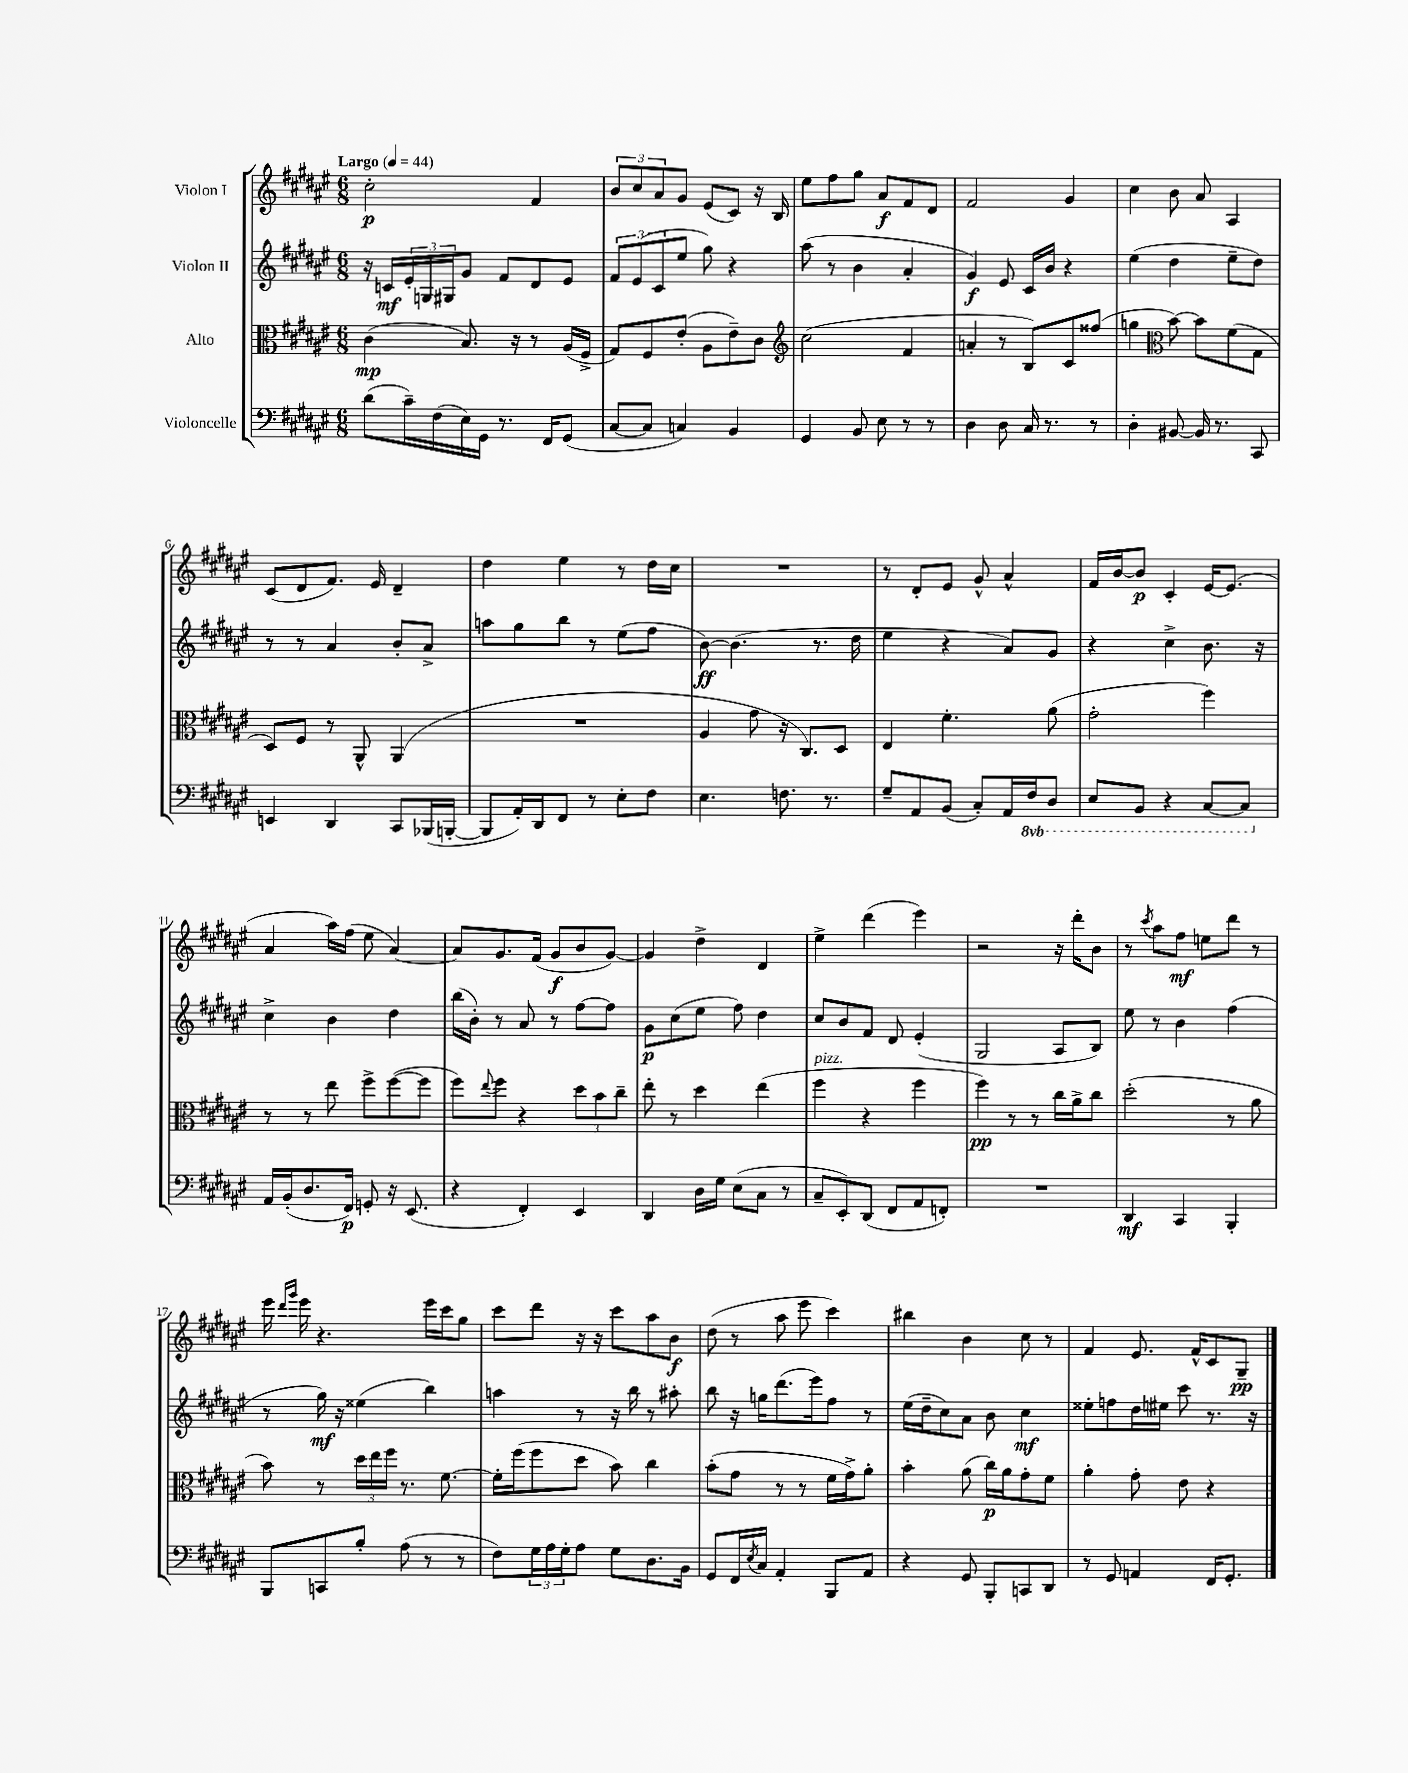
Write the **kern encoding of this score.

**kern	**kern	**kern	**kern
*staff4	*staff3	*staff2	*staff1
*clefF4	*clefC3	*clefG2	*clefG2
*k[f#c#g#d#a#e#]	*k[f#c#g#d#a#e#]	*k[f#c#g#d#a#e#]	*k[f#c#g#d#a#e#]
*M6/8	*M6/8	*M6/8	*M6/8
*MM44	*MM44	*MM44	*MM44
(8d#	(4c#	16r	2cc#'
.	.	16c	.
16c#~)	.	24e#'	.
.	.	24G	.
(16F#	.	.	.
.	.	24G#	.
16E#)	8.B)	8g#	.
16GG#	.	.	.
8.r	.	8f#	.
.	16r	.	.
.	8r	8d#	4f#
16FF#	.	.	.
(8GG#	(16A#	8e#	.
.	16F#^	.	.
=	=	=	=
[8C#	8G#)	12f#	12b
.	.	(12e#	12cc#
8C#]	8F#	.	.
.	.	12c#	12a#
4C)	(8e#'	8ee#	8g#
.	8A#	8gg#)	(8e#
4BB	8e#~)	4r	8c#)
.	8c#	.	16r
.	.	.	16B
=	=	=	=
*	*clefG2	*	*
4GG#	(2cc#	(8aa#	8ee#
.	.	8r	8ff#
8BB	.	4b	8gg#
8E#	.	.	8a#
8r	4f#	4a#'	8f#
8r	.	.	8d#
=	=	=	=
4D#	4a'	4g#)	2f#
8D#	8r	8e#	.
16C#	8B)	16c#	.
8.r	.	16b	.
.	8c#	4r	4g#
8r	(8ff##	.	.
=	=	=	=
4D#'	4gg	(4ee#	4cc#
*	*clefC3	*	*
[8BB#	[8b)	4dd#	8b
16BB#]	8b]	.	8a#
8.r	.	.	.
.	(8f#	8ee#~	4A#
8CC#	8G#	8dd#)	.
=	=	=	=
4EE	8D#)	8r	(8c#
.	8F#	8r	8d#
4DD#	8r	4a#	8.f#)
.	8AA#^^	.	.
.	.	.	16e#
8CC#	(4AA#	8b'	4d#~
(16BBB-	.	8a#^	.
[16BBB'	.	.	.
=	=	=	=
8BBB]	2.r	8aa	4dd#
16AA#')	.	8gg#	.
16DD#	.	.	.
8FF#	.	8bb	4ee#
8r	.	8r	.
8E#'	.	(8ee#	8r
8F#	.	8ff#	16dd#
.	.	.	16cc#
=	=	=	=
4.E#	4A#	[8b)	2.r
.	.	(4.b]	.
.	8g#	.	.
8.F	16r	.	.
.	8.C#)	.	.
.	.	8.r	.
8.r	.	.	.
.	8D#	.	.
.	.	16dd#	.
=	=	=	=
8G#~	4E#	4ee#	8r
8AA#	.	.	8d#'
(8BB	4.f#'	4r	8e#
8C#')	.	.	8g#^^
16AA#	.	8a#)	4a#^^
16FF#	.	.	.
8DD#	(8a#	8g#	.
=	=	=	=
8EE#	2g#'	4r	16f#
.	.	.	[16b
8BBB	.	.	8b]
4r	.	4cc#^	4c#'
[8CC#	4ff#)	8.b	[16e#
.	.	.	(8.e#]
8CC#]	.	.	.
.	.	16r	.
=	=	=	=
16AA#	8r	4cc#^	4a#
(16BB'	.	.	.
8.D#	8r	.	.
.	8ee#	4b	16aa#)
16FF#)	.	.	(16ff#
8GG'	8ff#^	.	8ee#
16r	([8ff#	4dd#	[4a#)
(8.EE#	.	.	.
.	8ff#]	.	.
=	=	=	=
4r	8ff#)	(16bb	8a#]
.	.	16b')	.
.	8qqee#	.	.
.	8ff#	8r	8.g#
4FF#')	4r	8a#	.
.	.	.	(16f#
.	.	8r	8g#
4EE#	12dd#	[8ff#	8b
.	12b	.	.
.	.	8ff#]	[8g#)
.	12cc#~	.	.
=	=	=	=
4DD#	8ee#'	8g#	4g#]
.	8r	(8cc#	.
16D#	4dd#	8ee#	4dd#^
16G#	.	.	.
(8E#	.	8ff#)	.
8C#	(4ee#	4dd#	4d#
8r	.	.	.
=	=	=	=
8C#~	4ff#	8cc#	4ee#^
8EE#')	.	8b	.
(8DD#	4r	8f#	(4ddd#
8FF#	.	8d#	.
8AA#	4ff#	(4e#'	4eee#)
8FF')	.	.	.
=	=	=	=
2.r	4ff#)	2G#	2r
.	8r	.	.
.	8r	.	.
.	16cc#	8A#	16r
.	16a#^	.	16ddd#'
.	8cc#	8B)	8b
=	=	=	=
4DD#	(2dd#'	8ee#	8r
.	.	.	8qccc#
.	.	8r	8aa#
4CC#	.	4b	8ff#
.	.	.	8ee
4BBB'	8r	(4ff#	8ddd#
.	8a#	.	8r
=	=	=	=
8BBB	8b)	8r	16eee#
.	.	.	16qqddd#
.	.	.	16qqggg#
.	.	.	16eee#
8CC	8r	16gg#)	4.r
.	.	16r	.
8B'	24dd#	(4ee##	.
.	24ee#	.	.
.	24ff#	.	.
(8A#	8.r	.	.
8r	.	4bb)	16eee#
.	[8.f#	.	16ccc#
8r	.	.	8gg#
=	=	=	=
8F#)	16f#']	4aa	8ccc#
.	(16ff#	.	.
24G#	8ff#	.	8ddd#
24A#	.	.	.
24G#'	.	.	.
8A#	8dd#	8r	16r
.	.	.	16r
8G#	8b)	16r	8ccc#
.	.	16bb	.
8.D#	4cc#	8r	8aa#
.	.	8aa#'	8b
16BB	.	.	.
=	=	=	=
8GG#	(8b'	8bb	(8dd#
16FF#	8g#	16r	8r
8qE#	.	.	.
16C#	.	16gg	.
4AA#'	8r	(8.ddd#	8aa#
.	8r	.	8eee#
.	.	16eee#)	.
8BBB	16f#	8ff#	4ccc#)
.	16g#^)	.	.
8AA#	8a#'	8r	.
=	=	=	=
4r	4b'	(16ee#	4bb#
.	.	16dd#~	.
.	.	8cc#)	.
8GG#	(8a#	8a#	4b
8BBB'	16cc#)	8b	.
.	16a#	.	.
8CC	8g#'	4cc#	8cc#
8DD#	8f#	.	8r
=	=	=	=
8r	4a#'	8ee##'	4f#
8GG#	.	8ff	.
4AA	8g#'	16dd#	8.e#
.	.	16ee#	.
.	8e#	8ccc#	.
.	.	.	16f#^^
16FF#	4r	8.r	8c#
8.GG#'	.	.	.
.	.	.	8G#~
.	.	16r	.
==	==	==	==
*-	*-	*-	*-
